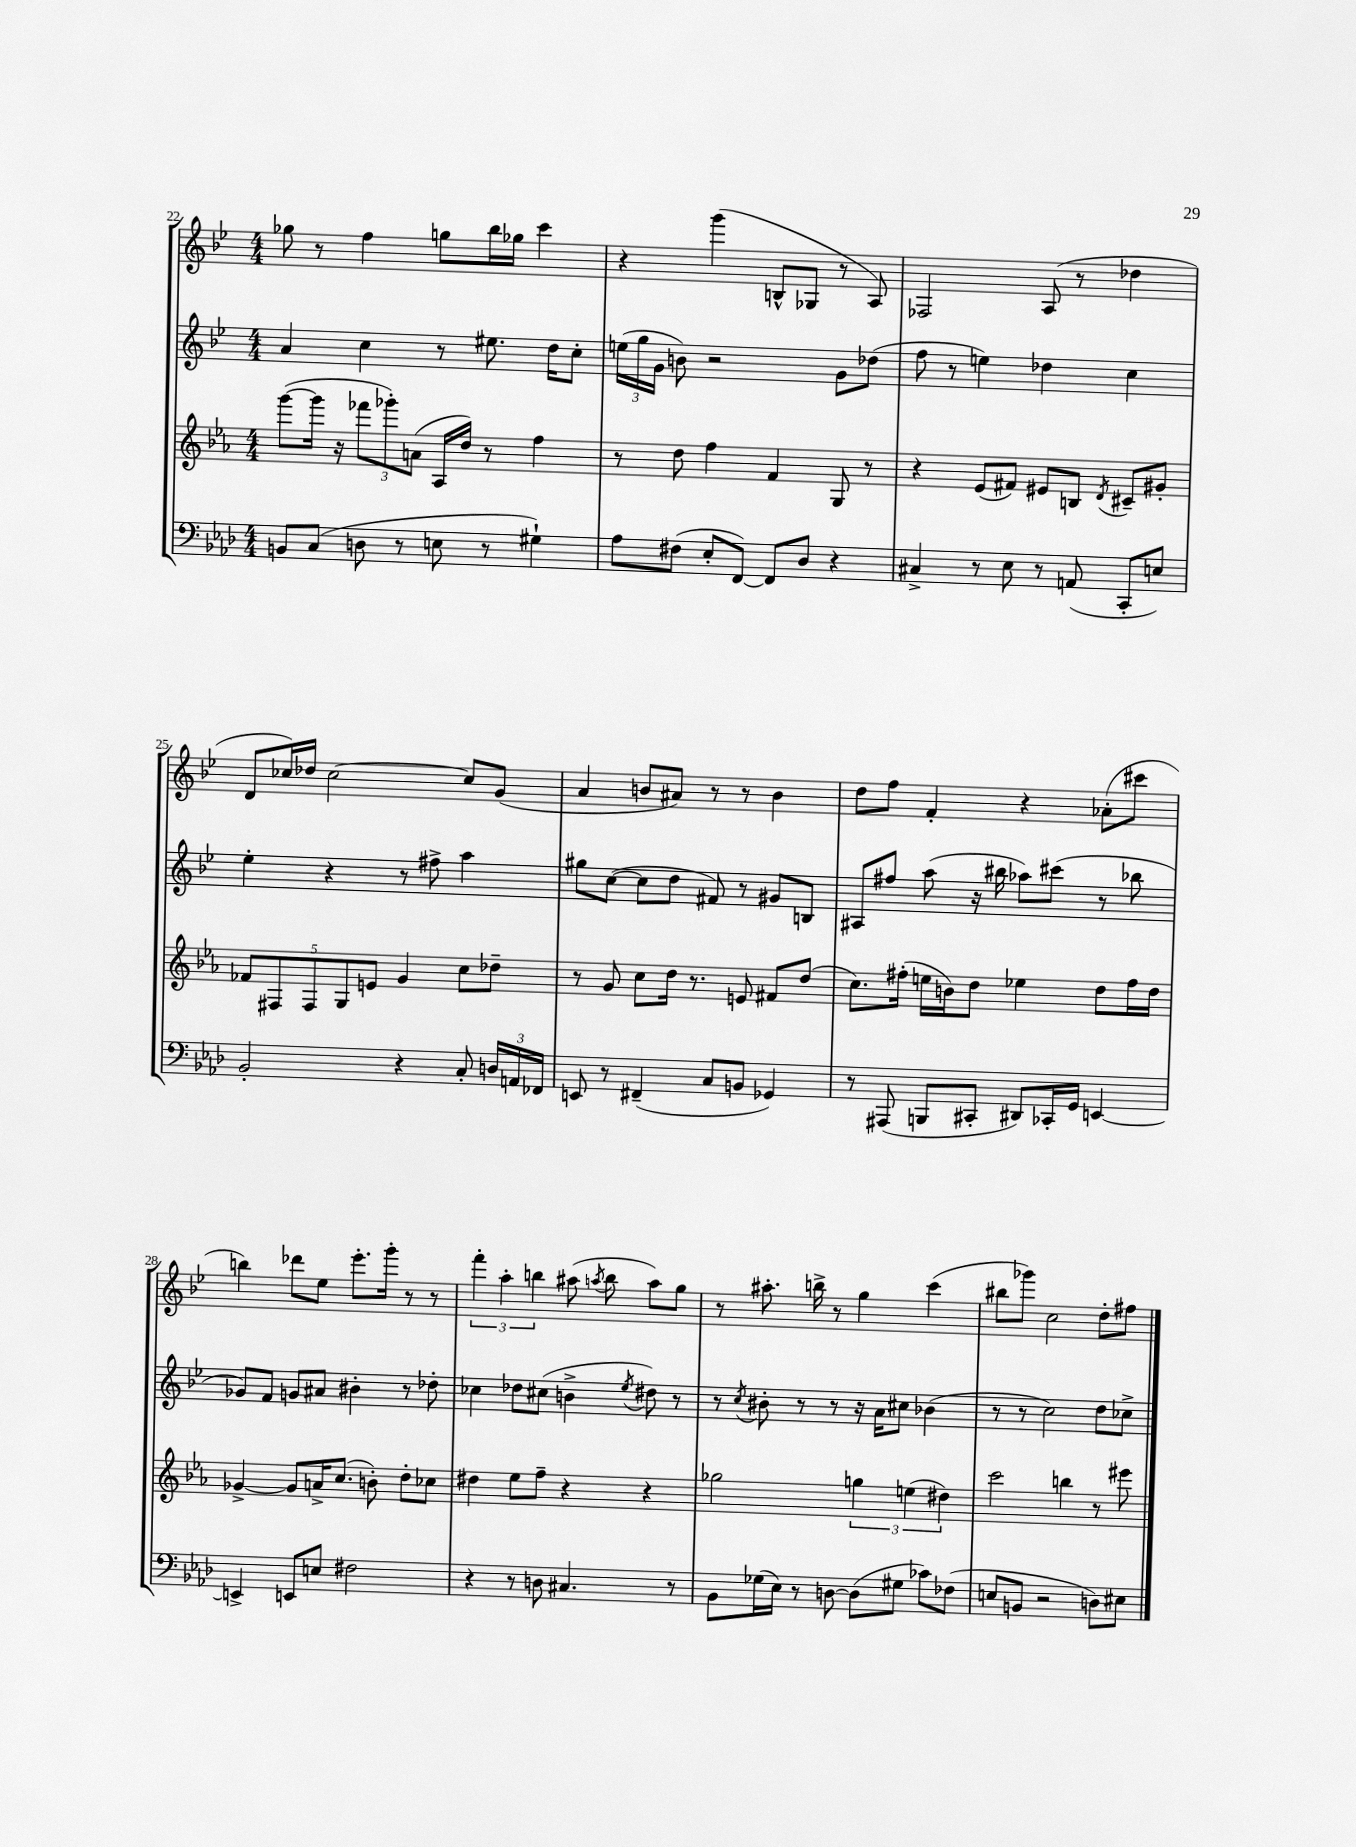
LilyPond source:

<<
\new StaffGroup <<
\new Staff = "s0" {
    \clef treble \key bes \major \numericTimeSignature \time 4/4
    \autoBeamOff ges''8 r8 f''4 g''8[ bes''16 ges''16] c'''4 |
    r4 g'''4( b8[-^ ges8] r8 a8) |
    fes2 a8( r8 des''4 |
    d'8[ ces''16) des''16] ces''2~ ces''8[ g'8]( |
    a'4 b'8[ ais'8]) r8 r8 b'4 |
    d''8[ f''8] f'4-. r4 aes'8[-.( cis'''8] |
    b''4) des'''8[ ees''8] ees'''8.[-. g'''16]-. r8 r8 |
    \tuplet 3/2 { f'''4-. a''4-. b''4 } ais''8( \acciaccatura { a''8 } b''8 a''8[) g''8] |
    r8 ais''8.-. b''16-> r8 g''4 c'''4( |
    bis''8[ ges'''8]) c''2 d''8[-. fis''8] \bar "|." |
}
\new Staff = "s1" {
    \clef treble \key bes \major \numericTimeSignature \time 4/4
    \autoBeamOff a'4 c''4 r8 eis''8. d''16[ c''8]-. |
    \tuplet 3/2 { e''16[( g''16 g'16] } b'8) r2 g'8[ des''8]( |
    f''8 r8 e''4) des''4 c''4 |
    ees''4-. r4 r8 fis''8-> a''4 |
    gis''8[ c''8]~( c''8[ d''8] fis'8) r8 gis'8[ b8] |
    ais8[ fis''8] a''8( r16 bis''16 aes''8[) cis'''8]( r8 bes''8 |
    ges'8[) f'8] g'8[ ais'8] bis'4-. r8 des''8-. |
    ces''4 des''8[ cis''8]( b'4-> \acciaccatura { ees''8 } dis''8) r8 |
    r8 \acciaccatura { c''8 } bis'8-. r8 r8 r16 a'16[ cis''8] bes'4( |
    r8 r8 c''2) d''8[ ces''8]-> \bar "|." |
}
\new Staff = "s2" {
    \clef treble \key ees \major \numericTimeSignature \time 4/4
    \autoBeamOff g'''8[~( g'''16] r16 \tuplet 3/2 { fes'''8[ ges'''8-.) a'8]( } aes16[ d''16]) r8 f''4 |
    r8 d''8 f''4 f'4 g8 r8 |
    r4 ees'8[( fis'8]) eis'8[ b8] \acciaccatura { d'8 } cis'8[-- gis'8]-. |
    \tuplet 5/4 { fes'8[ fis8 fis8 g8 e'8] } g'4 c''8[ des''8]-- |
    r8 g'8 c''8[ d''16] r8. e'8 fis'8[ d''8]( |
    c''8.[) fis''16]-.( e''16[ b'16) d''8] ees''4 d''8[ fis''16 d''16] |
    ges'4~-> ges'8[ a'16-> c''8.]( b'8-.) d''8[-. ces''8] |
    dis''4 ees''8[ f''8]-- r4 r4 |
    ges''2 \tuplet 3/2 { g''4 e''4( dis''4) } |
    c'''2 b''4 r8 eis'''8 \bar "|." |
}
\new Staff = "s3" {
    \clef bass \key aes \major \numericTimeSignature \time 4/4
    \autoBeamOff b,8[ c8]( d8 r8 e8 r8 gis4-!) |
    aes8[ fis8]( ees8[-. f,8]~) f,8[ des8] r4 |
    cis4-> r8 ees8 r8 a,8( c,8[-. e8]) |
    bes,2-. r4 c8-. \tuplet 3/2 { d16[ a,16 fes,16] } |
    e,8 r8 fis,4--( c8[ b,8] ges,4) |
    r8 ais,,8( b,,8[ cis,8]-. dis,8[) ces,16-. g,16] e,4~ |
    e,4-> e,8[ e8] fis2 |
    r4 r8 d8 cis4. r8 |
    bes,8[ ges16( ees16]) r8 d8~ d8[( gis8] ces'8[) fes8]( |
    e8[ b,8] r2 d8[) eis8] \bar "|." |
}
>>
>>
\layout { \context { \Score currentBarNumber = #22 } }
